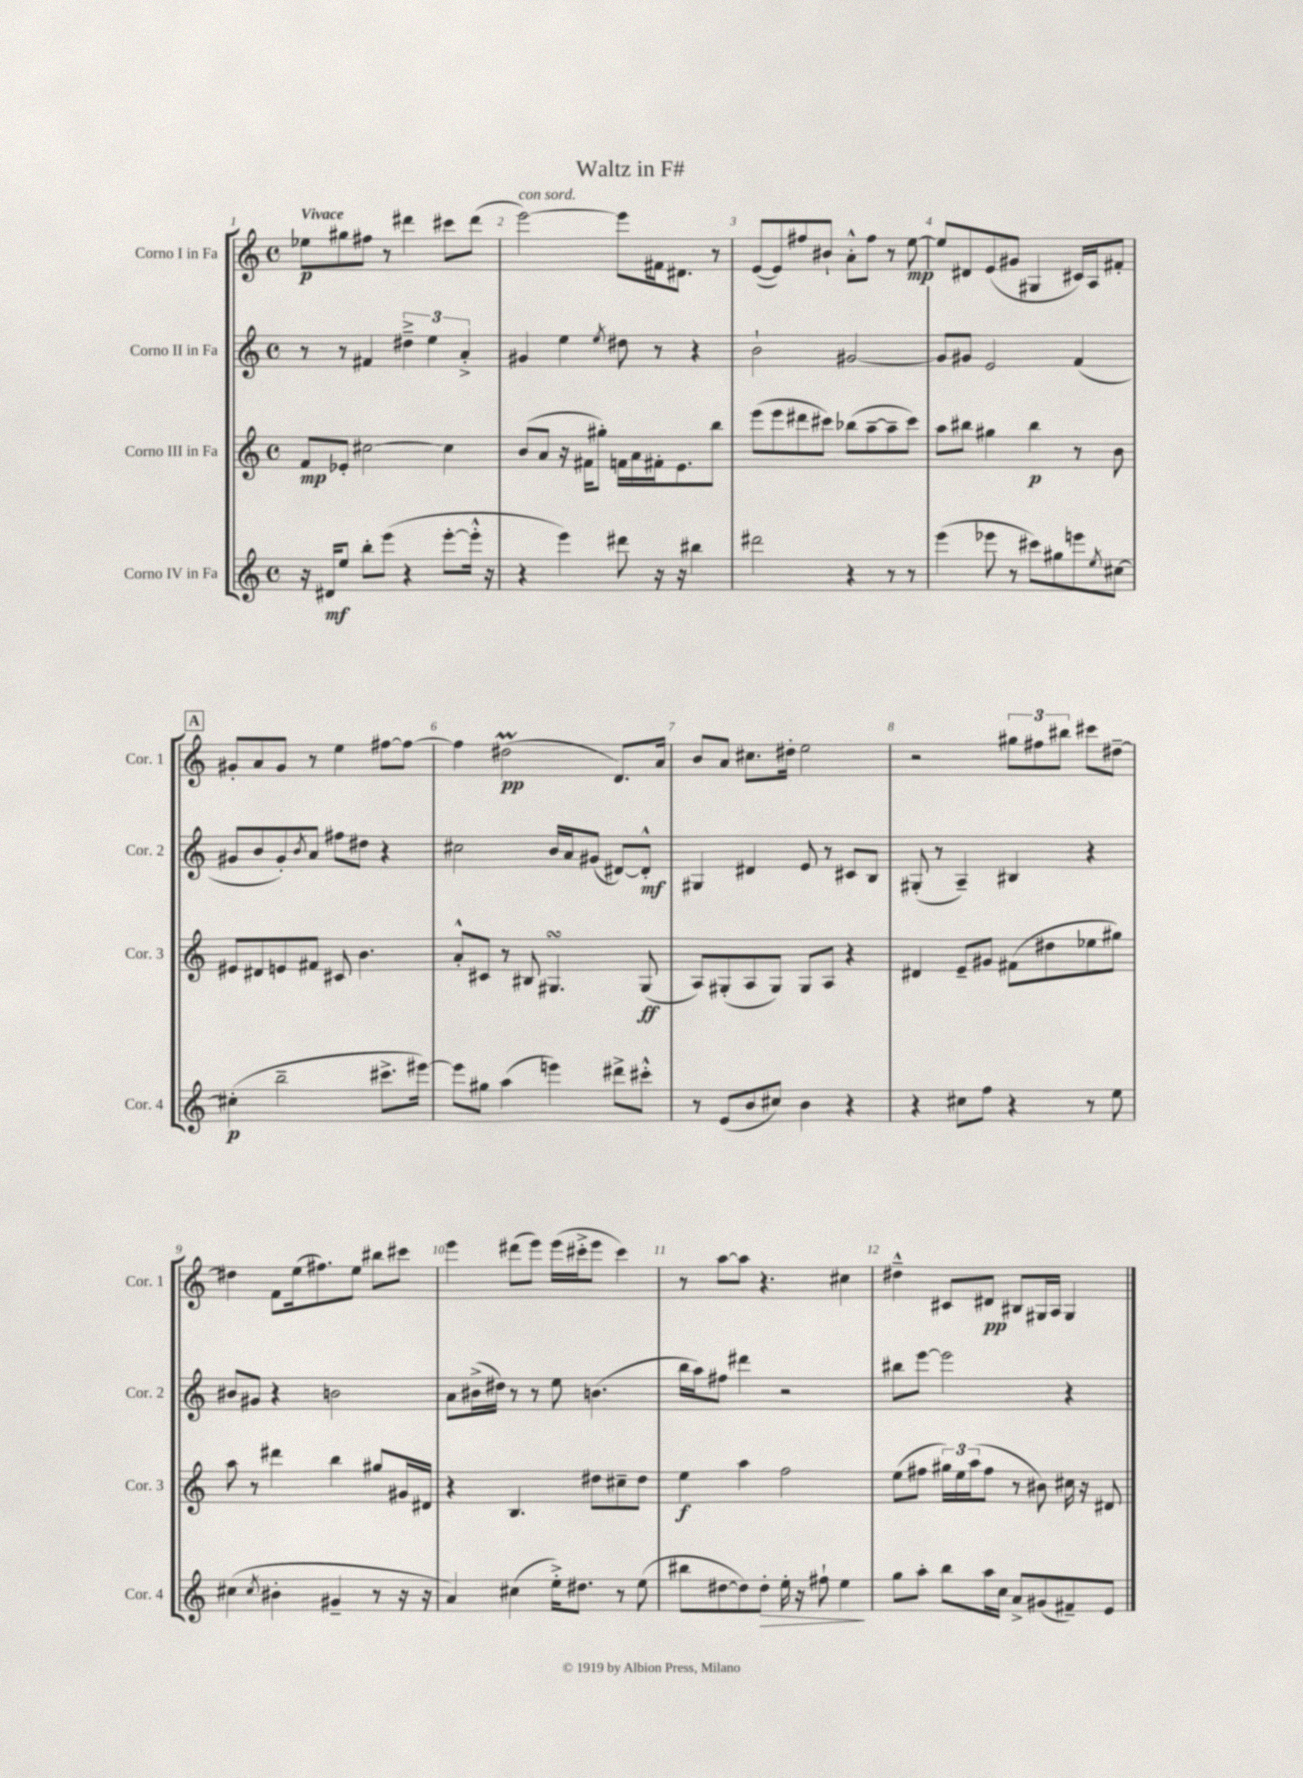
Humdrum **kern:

**kern	**kern	**kern	**kern
*staff4	*staff3	*staff2	*staff1
*clefG2	*clefG2	*clefG2	*clefG2
*k[]	*k[]	*k[]	*k[]
*M4/4	*M4/4	*M4/4	*M4/4
*met(c)	*met(c)	*met(c)	*met(c)
16r	8f	8r	8ee-
16d#	.	.	.
8ee	8e-'	8r	8gg#
8bb'	[2cc#	4f#	8ff#
(8eee	.	.	8r
4r	.	6dd#~^	4ddd#
.	.	6ee	.
[8eee'	4cc#]	.	8ccc#
.	.	6a'^	.
16eee'^^]	.	.	(8ddd#
16r	.	.	.
=	=	=	=
4r	(8b	4g#	[2eee)
.	8a	.	.
4eee)	16r	4ee	.
.	16f#	.	.
.	8gg#')	.	.
.	.	8qee	.
8ddd#	16f	8dd#	8eee]
.	16a	.	.
16r	16f#'	8r	16f#
16r	8.e	.	8.d#
4bb#	.	4r	.
.	8bb	.	8r
=	=	=	=
2ddd#	(8eee	2b`	([8e
.	8eee	.	8e])
.	8ddd#	.	8ff#
.	8ccc#)	.	8b#`
4r	(8bb-	[2g#	8a'^^
.	[8aa~	.	8ff#
8r	8aa~]	.	8r
8r	8ccc#)	.	[8ee
=	=	=	=
(4eee	8aa	8g#]	8ee]
.	8bb#	8g#	8d#
8eee-	4gg#	2e	(8e
8r	.	.	8g#
8ccc#)	4bb#	.	4G#
8gg#	.	.	.
8eee	8r	(4f	16c#)
.	.	.	16A
8qee	.	.	.
[8cc#	8b	.	8f#'
=	=	=	=
(4cc#']	8e#	8g#	8g#'
.	8d#	8b	8a
2bb~	8e	8g#')	8g#
.	.	8qb	.
.	8f#	8a	8r
.	8c#	8ff#	4ee
.	4.b	8dd#	.
8.ccc#^	.	4r	[8ff#
.	.	.	8ff#_
[16eee#)	.	.	.
=	=	=	=
8eee#]	8a'^^	2cc#	4ff#]
8gg#	8c#	.	.
(4aa	8r	.	(2dd#
.	8B#	.	.
4eee)	4.G#	16b	.
.	.	16a	.
.	.	(8g#	.
8ddd#^	.	[8d#)	8.d)
8ccc#'^^	(8G#	8d#'^^]	.
.	.	.	16a
=	=	=	=
8r	8A)	4G#	8b
(8e	(8G#'	.	8a
8b	8A	4d#	8.cc#
8cc#)	8G#)	.	.
.	.	.	16dd#'
4b	8G#	8e	2ee
.	8A	8r	.
4r	4r	8c#	.
.	.	8B	.
=	=	=	=
4r	4d#	(8G#'	2r
.	.	8r	.
8cc#	8e~	4A~)	.
8ff	8g#	.	.
4r	(8f#	4B#	12gg#
.	.	.	12ff#
.	8dd#	.	.
.	.	.	12bb#
8r	8ee-	4r	8ccc#
8ee	8gg#)	.	[8dd#~
=	=	=	=
(4cc#	8aa	8b#	4dd#]
.	8r	8g#	.
8qcc#	.	.	.
4b#'	4ddd#	4r	8f
.	.	.	(16ee
.	.	.	8.ff#)
4g#~	4bb	2b	.
.	.	.	8ee
8r	8gg#	.	8bb#
16r	16g#	.	8ccc#
16r	16d#	.	.
=	=	=	=
4a)	4r	8a	4eee
.	.	(16b#^	.
.	.	16dd#)	.
(4cc#	4.B	8r	(8ddd#
.	.	8r	8eee)
16ee'^)	.	8ee	(16eee
8.dd#	.	.	16ccc#'^
.	8dd#	(4.b	8eee
8r	8cc#~	.	4ccc#)
(8ee	8dd#	.	.
=	=	=	=
8bb#	4ee	16bb	8r
.	.	16aa)	.
[8dd#	.	8ff#	[8aa
8dd#])	4aa	4ddd#	8aa]
8dd#'	.	.	4.r
16ee'	2ff	2r	.
16r	.	.	.
8ff#`	.	.	.
4ee	.	.	4cc#
=	=	=	=
8gg	(8ee	8bb#	4dd#~^^
8aa'	8ff#	[8eee	.
8bb	24gg#)	2eee]	8c#
.	24ee	.	.
.	(24aa	.	.
16aa	8ff#	.	8d#
16cc	.	.	.
8a^	8r	.	8B#
(8g#	8b#)	.	16G#
.	.	.	16A
8f#~)	16cc#	4r	4G#
.	16r	.	.
8e	8d#	.	.
==	==	==	==
*-	*-	*-	*-
